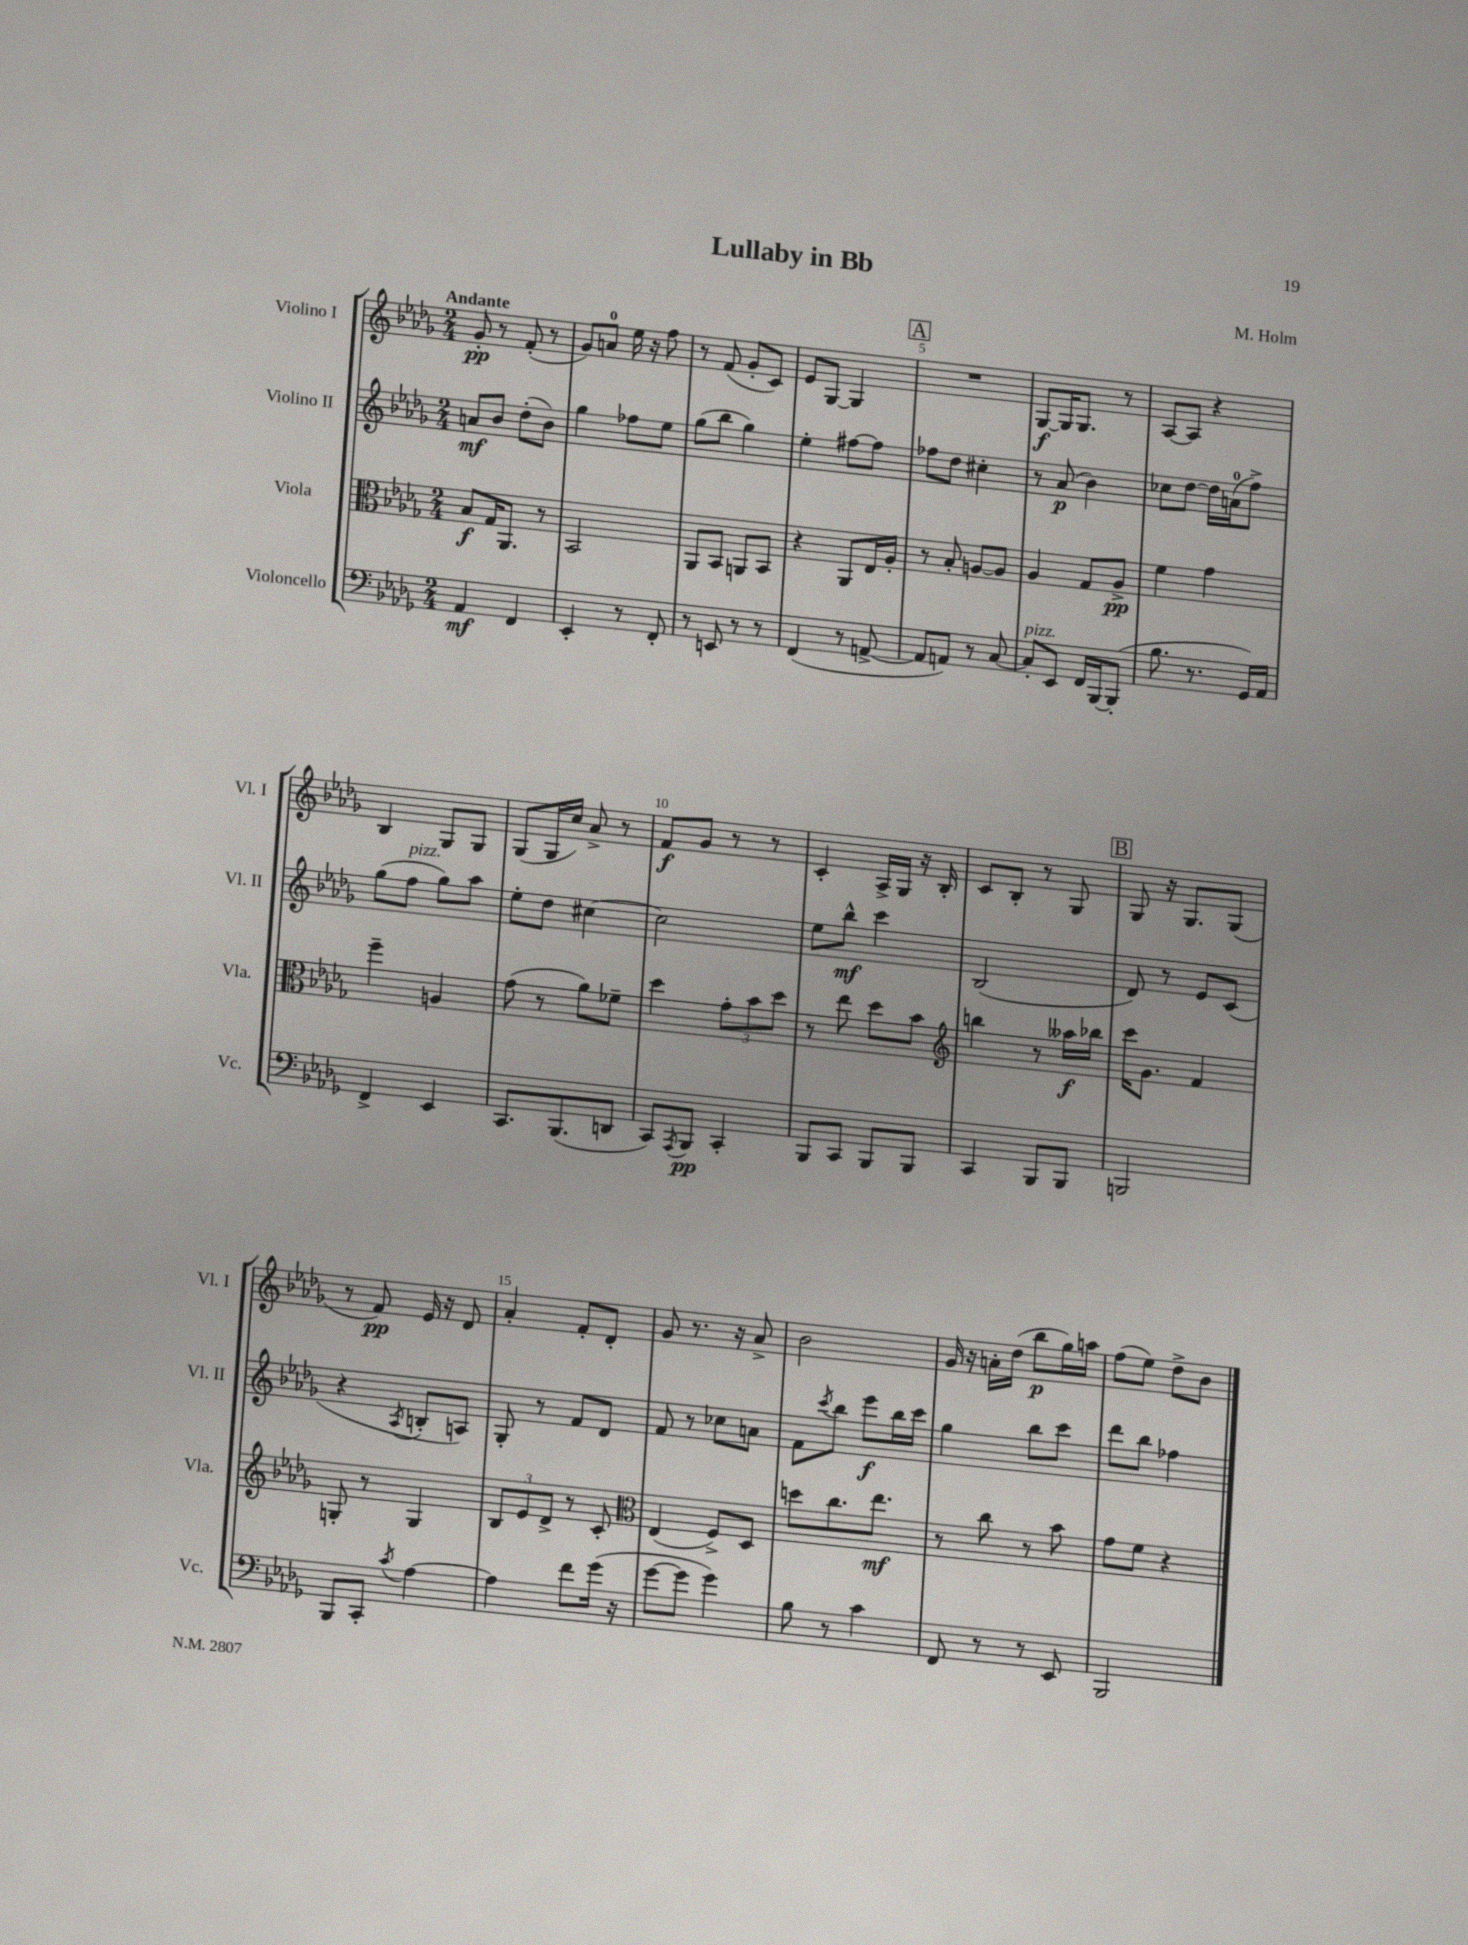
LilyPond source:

\header { title = "Lullaby in Bb" composer = "M. Holm" }
<<
\new StaffGroup <<
\new Staff = "s0" \with { instrumentName = "Violino I" shortInstrumentName = "Vl. I" } {
    \clef treble \key des \major \numericTimeSignature \time 2/4 \tempo "Andante"
    ges'8-.\pp r8 f'8-.( r8 |
    ges'8) a'8-0 ees''16 r16 f''8 |
    r8 f'8( ges'8-. c'8) |
    ees'8 ges8~ ges4 |
    \mark \markup { \box "A" } R2 |
    ges8~\f ges16 ges8. r8 |
    aes8~ aes8 r4 |
    bes4 ges8 ges8 |
    ges8( ges16 c''16) aes'8-> r8 |
    f'8\f ges'8 r8 r8 |
    c'4-. aes16-> ges16 r16 bes16-. |
    c'8 bes8-. r8 ges8 |
    \mark \markup { \box "B" } ges8 r16 ges8. ges8( |
    r8 f'8\pp) ees'16 r16 des'8 |
    aes'4-. f'8-. des'8-. |
    ges'8 r8. r16 aes'8-> |
    bes'2 |
    ges'16 r16 a'16-. des''16( bes''8\p ges''16) a''16 |
    f''8( ees''8) des''8-> bes'8 \bar "|." |
}
\new Staff = "s1" \with { instrumentName = "Violino II" shortInstrumentName = "Vl. II" } {
    \clef treble \key des \major \numericTimeSignature \time 2/4
    a'8\mf bes'8 des''8-.( bes'8) |
    ges''4 fes''8 ees''8 |
    ges''8( bes''8 ges''4) |
    ees''4-. fis''8~ fis''8 |
    \mark \markup { \box "A" } fes''8 des''8 cis''4-. |
    r8 aes'8\p( bes'4) |
    ces''8 des''8~ des''16 a'16-0( f''8->) |
    ges''8( f''8^\markup { \italic "pizz." } ges''8) aes''8 |
    ees''8-. des''8 cis''4~ |
    cis''2 |
    ees''8 bes''8-^\mf c'''4 |
    bes2( |
    \mark \markup { \box "B" } des'8) r8 ees'8 c'8( |
    r4 \acciaccatura { aes8 } b8-. a8) |
    ges8-. r8 f'8 des'8 |
    f'8 r8 ces''8 a'8 |
    f'8 \acciaccatura { c'''8 } bes''8 ees'''8\f bes''16 c'''16 |
    ges''4 bes''8 c'''8 |
    des'''8 bes''8 fes''4 \bar "|." |
}
\new Staff = "s2" \with { instrumentName = "Viola" shortInstrumentName = "Vla." } {
    \clef alto \key des \major \numericTimeSignature \time 2/4
    bes8\f ges16 aes,8. r8 |
    bes,2 |
    aes,8 bes,8 a,8 bes,8 |
    r4 aes,8 ees16 aes16-. |
    \mark \markup { \box "A" } r8 bes8-. a8~ a8 |
    aes4 ges8 aes8->\pp |
    f'4 ges'4 |
    f''4-- a4 |
    ges'8( r8 aes'8) fes'8-- |
    des''4 \tuplet 3/2 { ges'8-. bes'8 des''8 } |
    r8 ees''8 des''8 bes'8 |
    \clef treble b''4 r8 aeses''16\f bes''16 |
    \mark \markup { \box "B" } c'''16 ges'8. f'4 |
    g8-. r8 g4 |
    \tuplet 3/2 { bes8 ees'8 des'8-> } r8 c'8-. |
    \clef alto ees4( f8->) des8 |
    d''8 c''8. ees''8.\mf |
    r8 c''8 r8 bes'8 |
    ges'8 f'8 r4 \bar "|." |
}
\new Staff = "s3" \with { instrumentName = "Violoncello" shortInstrumentName = "Vc." } {
    \clef bass \key des \major \numericTimeSignature \time 2/4
    aes,4\mf f,4 |
    ees,4-. r8 f,8-. |
    r8 e,8 r8 r8 |
    f,4( r8 a,8~-> |
    \mark \markup { \box "A" } a,8 a,8) r8 c8~ |
    c8-.^\markup { \italic "pizz." } ees,8 f,16 bes,,16~ bes,,8-.( |
    bes8. r8. ges,16) aes,16 |
    f,4-> ees,4 |
    c,8. bes,,8.( d,8 |
    c,8) \acciaccatura { aes,,8 } bes,,8\pp c,4-. |
    bes,,8 c,8 bes,,8 bes,,8 |
    c,4 bes,,8 bes,,8 |
    \mark \markup { \box "B" } b,,2 |
    bes,,8 c,8-. \acciaccatura { c'8 } aes4~ |
    aes4 f'8 ges'16( r16 |
    ges'8~ ges'8 ges'4) |
    bes8 r8 c'4 |
    f,8 r8 r8 ees,8 |
    bes,,2 \bar "|." |
}
>>
>>
\layout { \context { \Score \override BarNumber.break-visibility = ##(#f #t #t) barNumberVisibility = #(every-nth-bar-number-visible 5) } }
